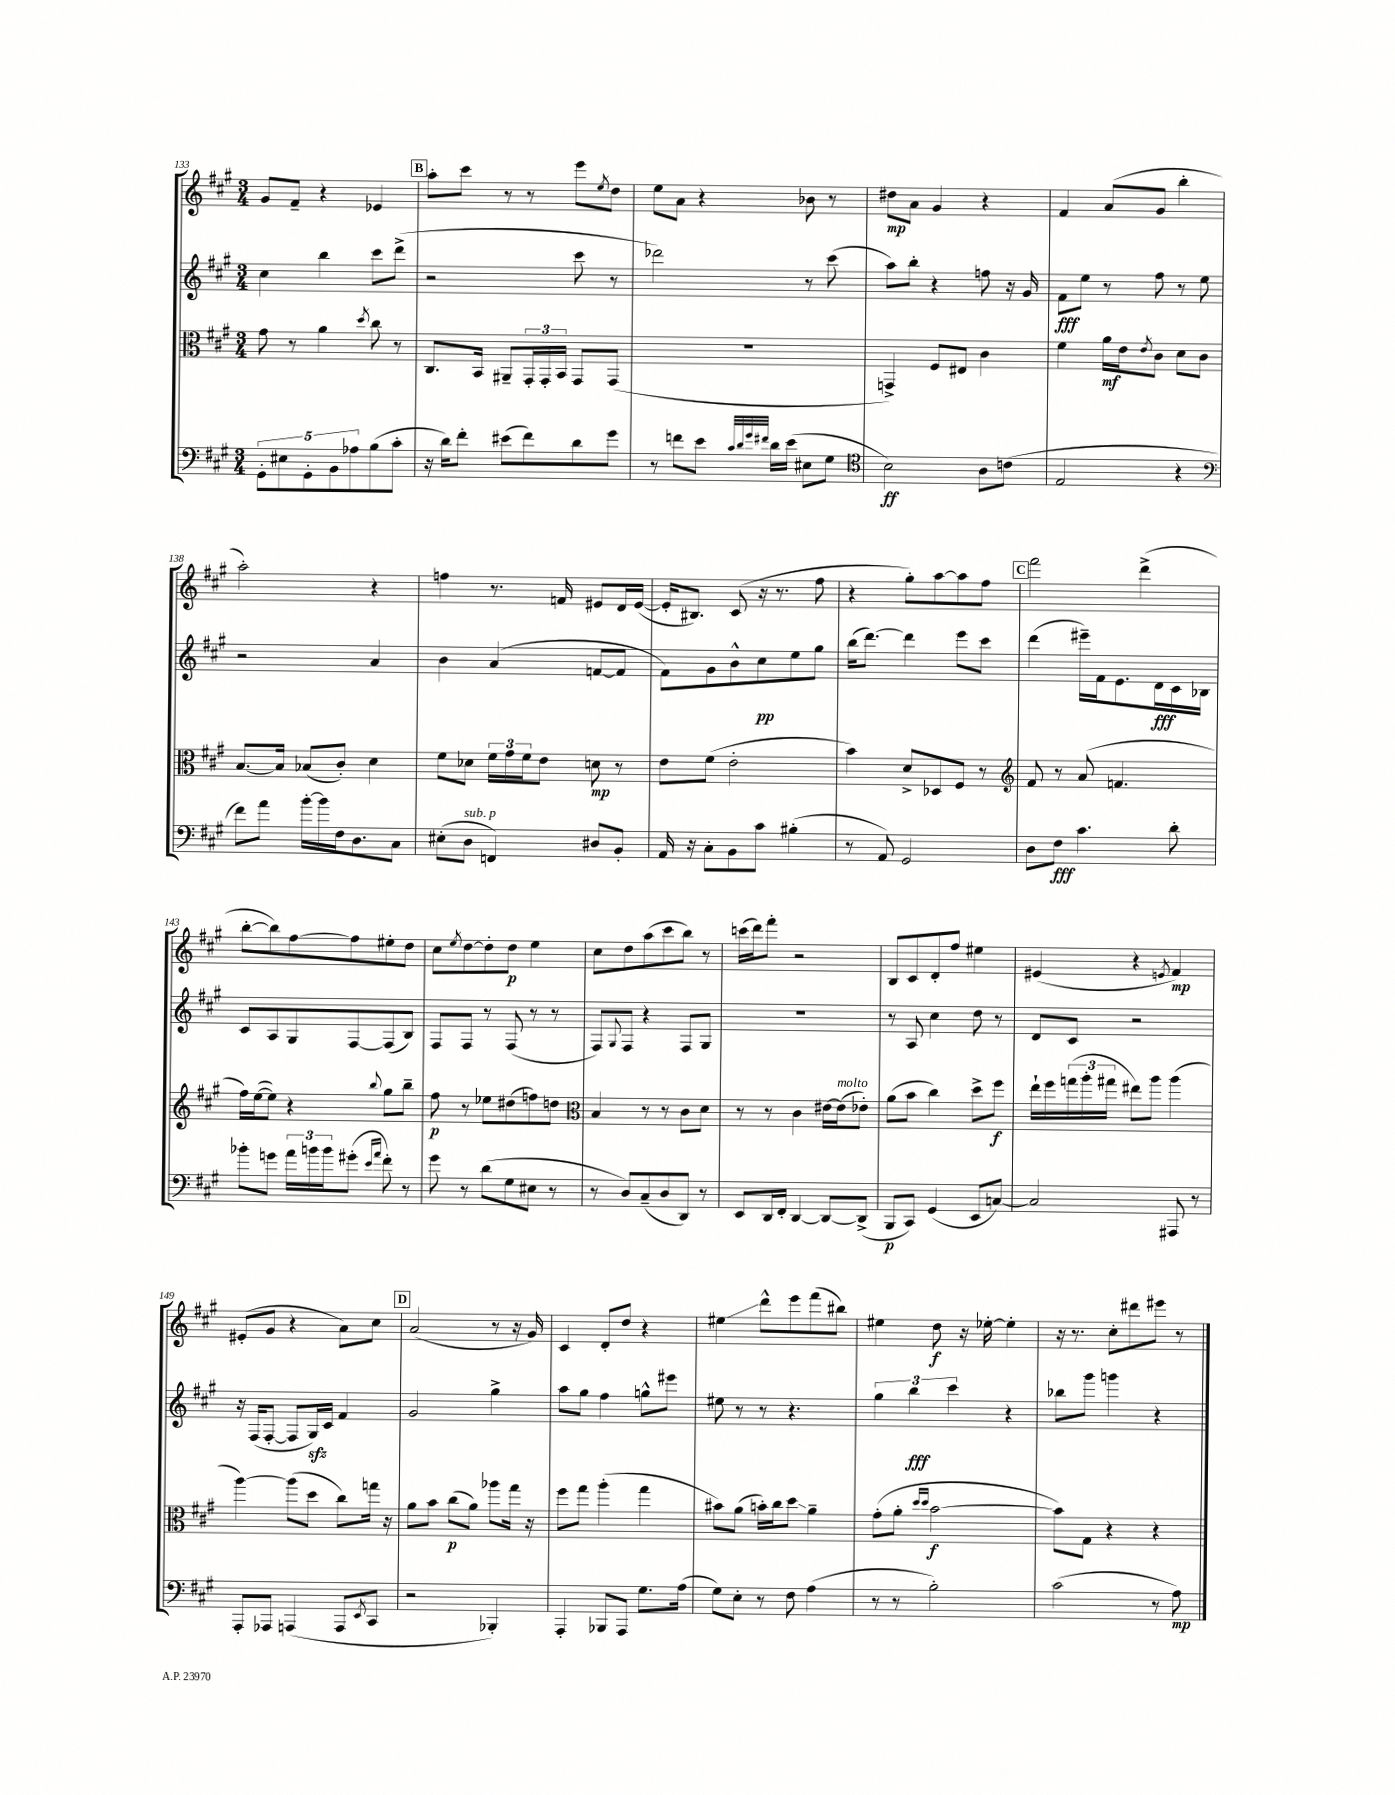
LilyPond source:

<<
\new StaffGroup <<
\new Staff = "s0" {
    \clef treble \key a \major \numericTimeSignature \time 3/4
    gis'8 fis'8-- r4 ees'4 |
    \mark \markup { \box "B" } a''8-. cis'''8 r8 r8 e'''8 \acciaccatura { e''8 } d''8 |
    e''8 a'8 r4 bes'8 r8 |
    dis''8\mp a'8 gis'4 r4 |
    fis'4 a'8( gis'8 b''4-. |
    a''2-.) r4 |
    f''4 r8. f'16 eis'8 d'16 eis'16~( |
    eis'16-. bis8.) cis'8( r16 r8. fis''8 |
    r4 gis''8-.) a''8~ a''8 fis''8 |
    \mark \markup { \box "C" } fis'''2 d'''4->( |
    b''8~-. b''8) fis''8~ fis''8 eis''8-. d''8 |
    cis''8 \acciaccatura { e''8 } d''8~ d''8-. d''8\p e''4 |
    cis''8 d''8 a''8( cis'''8 b''8) r8 |
    c'''16( d'''16) fis'''8-. r2 |
    b8 cis'8 d'8-. fis''8 eis''4 |
    eis'4( r4 \acciaccatura { e'8 } fis'4\mp) |
    eis'8-.( gis'8 r4 a'8) cis''8 |
    \mark \markup { \box "D" } a'2( r8 r16 gis'16) |
    cis'4 d'8-. d''8 r4 |
    eis''4\glissando d'''8-^ e'''8 fis'''8( bis''8) |
    eis''4 d''8\f r16 ees''16~-. ees''4-. |
    r16 r8. cis''8-. dis'''8 eis'''8 r8 \bar "|." |
}
\new Staff = "s1" {
    \clef treble \key a \major \numericTimeSignature \time 3/4
    cis''4 b''4 cis'''8 d'''8->( |
    \mark \markup { \box "B" } r2 cis'''8 r8 |
    des'''2) r8 cis'''8( |
    a''8) b''8-. r4 f''8 r16 gis'16 |
    fis'8\fff e''8 r8 fis''8 r8 e''8 |
    r2 a'4 |
    b'4 a'4( f'8~ f'8 |
    fis'8) gis'8 b'8-^ cis''8\pp e''8 gis''8 |
    b''16( d'''8.~) d'''4 e'''8 cis'''8 |
    \mark \markup { \box "C" } d'''4( eis'''16--) fis'16 e'8. d'16\fff cis'16 bes16 |
    cis'8 a8 gis8 fis8~ fis8( b8) |
    fis8 fis8 r8 fis8( r8 r8 |
    fis8) \appoggiatura { gis8 } fis8 r4 fis8 gis8 |
    R2. |
    r8 a8 cis''4 d''8 r8 |
    d'8 cis'8 r2 |
    r16 fis16( fis8~-. fis8 gis16\sfz) cis'16 fis'4 |
    \mark \markup { \box "D" } gis'2 gis''4-> |
    a''8 gis''8 fis''4 g''8-^ eis'''8 |
    eis''8 r8 r8 r4. |
    \tuplet 3/2 { gis''4 b''4\fff cis'''4 } r4 |
    bes''8 gis'''8 g'''4 r4 \bar "|." |
}
\new Staff = "s2" {
    \clef alto \key a \major \numericTimeSignature \time 3/4
    gis'8 r8 a'4 \acciaccatura { d''8 } cis''8 r8 |
    \mark \markup { \box "B" } cis8. b,16 ais,8-- \tuplet 3/2 { gis,16-. gis,16-. b,16 } gis,8 gis,8( |
    R2. |
    g,4->) fis8 eis8 cis'4 |
    fis'4 a'16\mf e'16 \acciaccatura { e'8 } cis'8 d'8 cis'8 |
    b8.~ b16 bes8( cis'8-.) d'4 |
    fis'8 des'8 \tuplet 3/2 { fis'16 gis'16 fis'16 } e'8 d'8\mp r8 |
    e'8 fis'8( e'2-. |
    b'4) d'8-> des8 fis8 r8 |
    \mark \markup { \box "C" } \clef treble fis'8 r8 a'8( f'4. |
    fis''16) e''16~( e''8) r4 \appoggiatura { b''8 } gis''8 b''8-- |
    fis''8\p r8 ees''8 dis''8( f''8) d''8 |
    \clef alto b4 r8 r8 cis'8 d'8 |
    r8 r8 cis'4 eis'16~ eis'16^\markup { \italic "molto" }( ees'8-.) |
    a'8( b'8 cis''4) d''8-> fis''8\f |
    e''16-! fis''16 \tuplet 3/2 { g''16( a''16-. gis''16 } eis''8) a''8 a''4( |
    a''4~) a''8( d''8 cis''8) g''16 r16 |
    \mark \markup { \box "D" } a'8 b'8 cis''8\p( a'8) aes''8 gis''16 r16 |
    fis''8 gis''8 a''4-.( gis''4 |
    bis'8) a'8( b'16-.) cis''16 d''8\glissando a'4-- |
    gis'8-.( a'8-. \grace { d''16 d''16 } b'2~\f |
    b'8) gis8 r4 r4 \bar "|." |
}
\new Staff = "s3" {
    \clef bass \key a \major \numericTimeSignature \time 3/4
    \tuplet 5/4 { gis,8-. eis8 gis,8-. b,8 aes8 } b8( cis'8-. |
    \mark \markup { \box "B" } r16 d'16) fis'8-. eis'8( fis'8) d'8 gis'8 |
    r8 f'8 e'8 \grace { cis'32 d'32 gis'32 fis'32 } d'16 e'16( eis8 gis8 |
    \clef tenor b2\ff) a8 c'8( |
    e2 r4 |
    \clef bass fis'8) a'8 b'16~-. b'16 fis16 d8. cis8 |
    eis8-.( d8^\markup { \italic "sub. p" } f,4) dis8 b,8-. |
    a,16 r16 cis8-. b,8 cis'8 bis4-.( |
    r8 a,8) gis,2 |
    \mark \markup { \box "C" } d8 fis8\fff cis'4. d'8-. |
    bes'8-. g'8 \tuplet 3/2 { a'16 b'16 b'16 } gis'8-.( \grace { e'16 a'16 } fis'8-.) r8 |
    gis'8 r8 d'8( gis8 eis8 r8 |
    r8 d8) cis8--( d8 d,8) r8 |
    e,8 d,16 fis,16-. d,4~ d,8~ d,8->( |
    b,,8\p cis,8) gis,4( e,8 c8~) |
    c2 ais,,8 r8 |
    a,,8-. aes,,8 a,,4( a,,8 \acciaccatura { e,8 } cis,8 |
    \mark \markup { \box "D" } r2 bes,,4-.) |
    a,,4-. bes,,8 a,,8 gis8. a16( |
    gis8) e8-. r8 fis8 a4( |
    r8 r8 b2-.) |
    cis'2( r8 a8\mp) \bar "|." |
}
>>
>>
\layout { \context { \Score currentBarNumber = #133 } }
